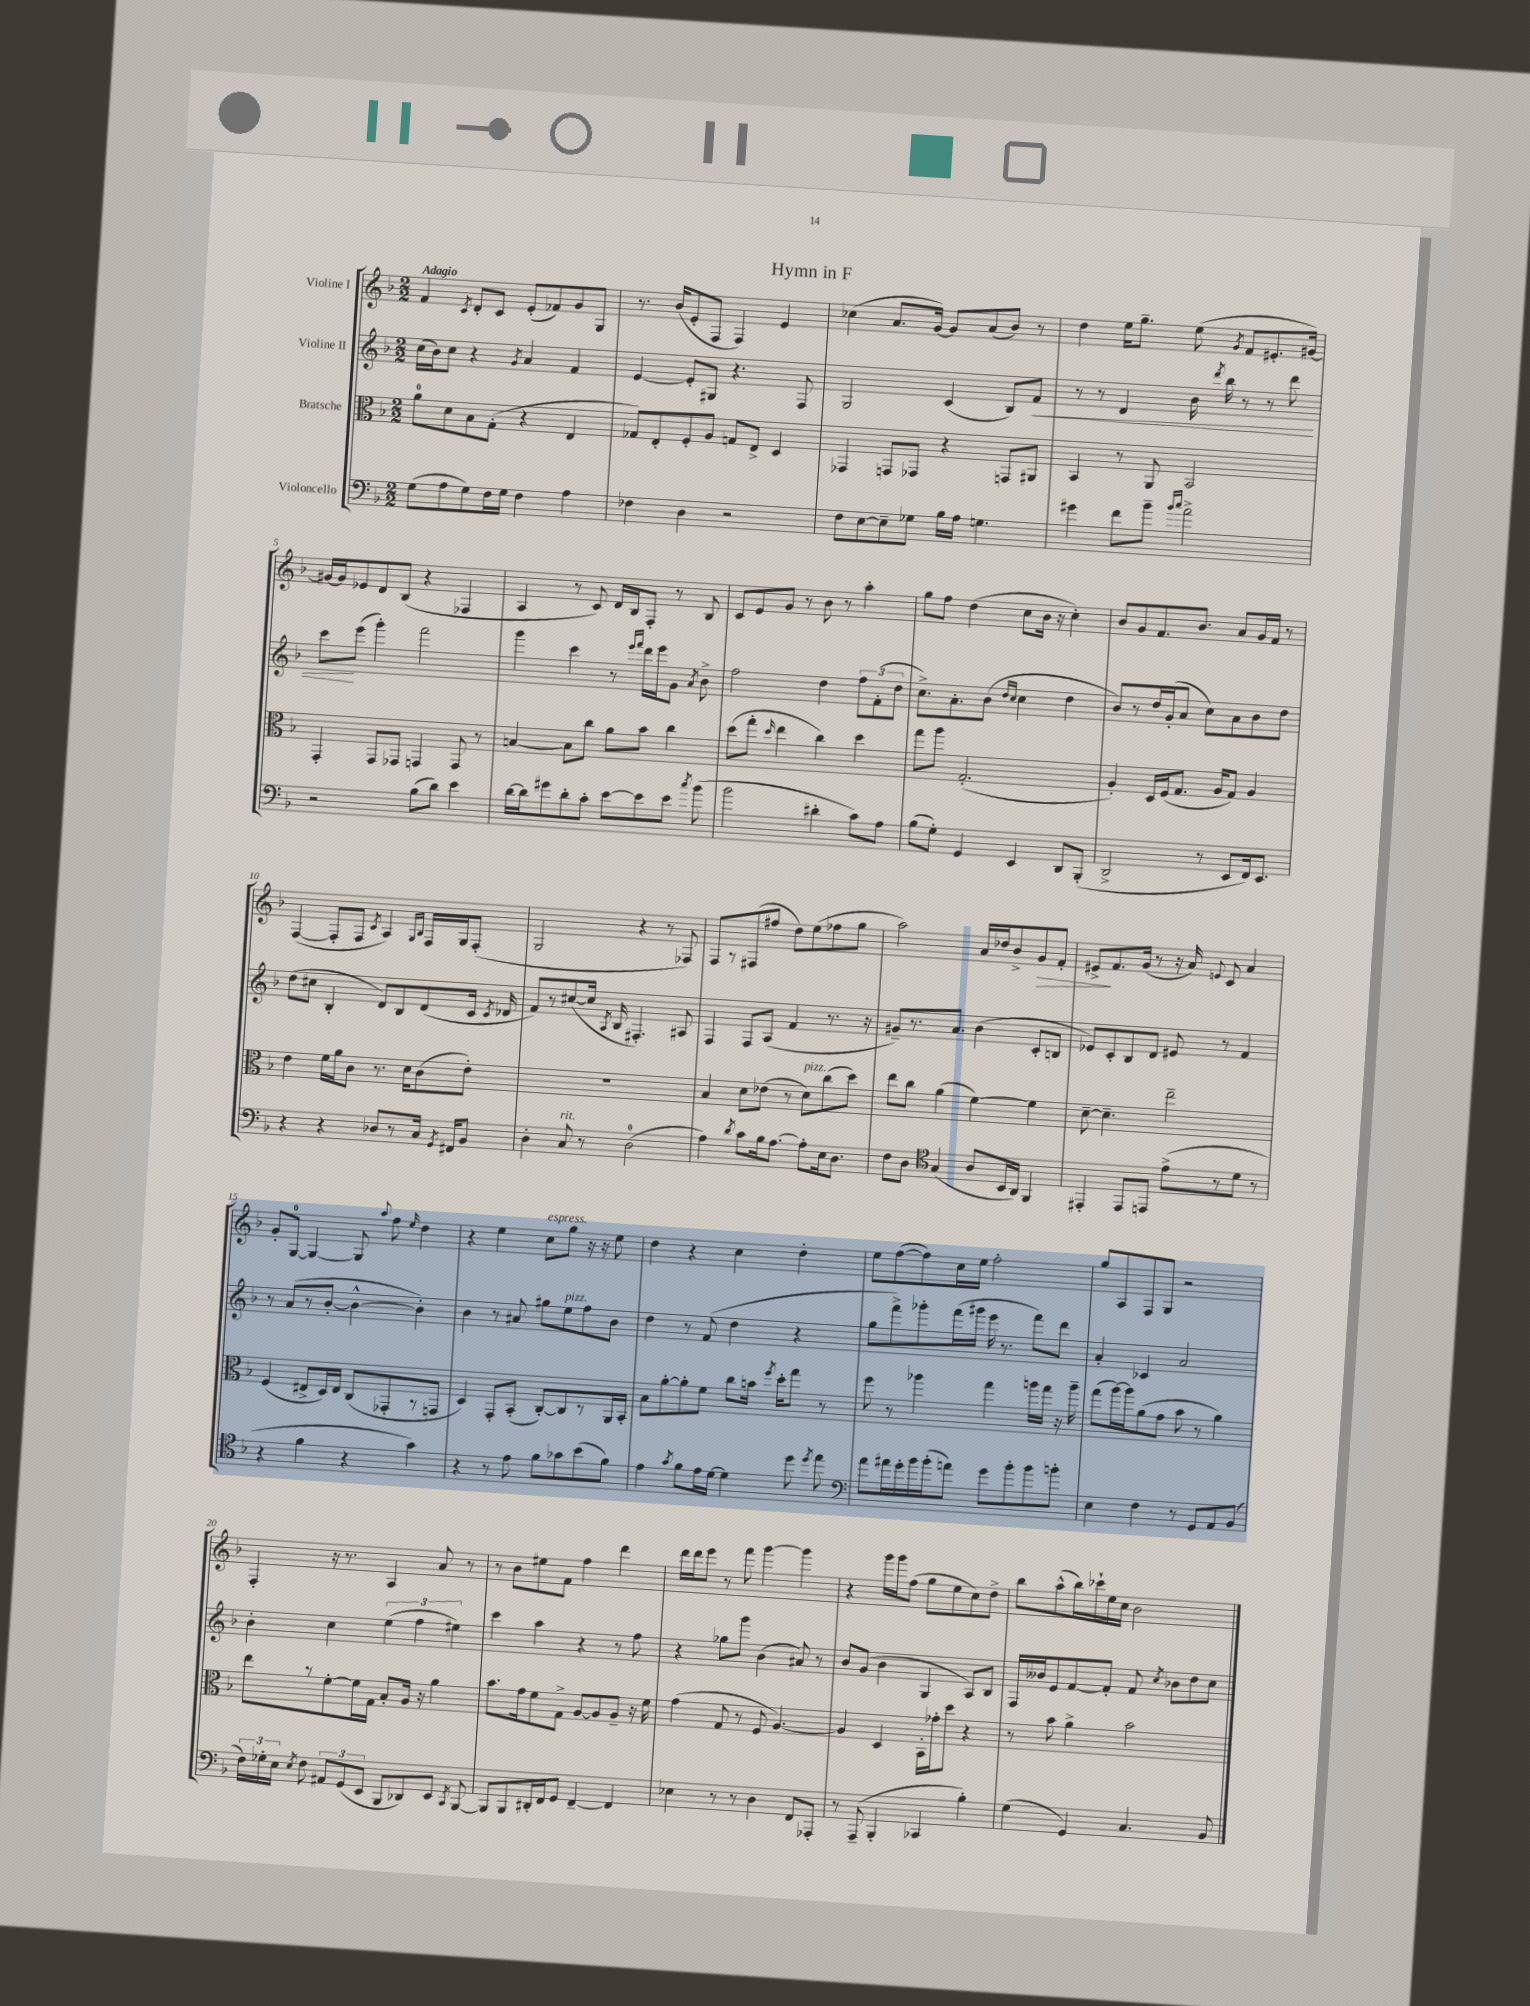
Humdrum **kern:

**kern	**kern	**kern	**kern
*staff4	*staff3	*staff2	*staff1
*clefF4	*clefC3	*clefG2	*clefG2
*k[b-]	*k[b-]	*k[b-]	*k[b-]
*M2/2	*M2/2	*M2/2	*M2/2
(8G	8a	(16cc	4f
.	.	16b-)	.
8A	8d	8cc	.
.	.	.	8qc
8G)	8B-	4r	8d'
16F	(8G'	.	8c
16G	.	.	.
.	.	8qg	.
4F	4r	4a	(8e'
.	.	.	8f-)
4A	4E	4f	8g
.	.	.	8G
=	=	=	=
4F-	8G-)	[4e	8.r
.	8E'	.	.
.	.	.	(16b-
4D	8F'	8e']	8e'
.	8A	8G#	8F
2r	8G	4.r	4F)
.	8E^	.	.
.	4D	.	4e
.	.	8F	.
=	=	=	=
8F	4GG-	2G	(4cc-
[8E	.	.	.
8E~]	8GG	.	8.a
8G-	8GG-	.	.
.	.	.	[16g)
16B-	4r	(4c	8g]
16A	.	.	.
4.G	.	.	(8a
.	8GG	8B-)	8b-)
.	8AA#	8f	8r
=	=	=	=
4g#	4BB-	8r	4dd
.	.	8r	.
8f	8r	4d	16ee
.	.	.	8.gg~
8b-~	8AA	.	.
16qqb-	.	.	.
16qqcc	.	.	.
2a^	2BB-	16b-	(8ee
.	.	8qddd	.
.	.	16bb-	.
.	.	.	8qg
.	.	8r	8f
.	.	8r	8.e#'
.	.	8ddd	.
.	.	.	[16g#)
=	=	=	=
2r	4GG'	8ccc	16g#_
.	.	.	16g#]
.	.	(8eee	8e-
.	8GG	4ggg')	8d
.	8GG-	.	(8B-
(8B-	4GG	2fff	4r
8d)	.	.	.
4e	8GG	.	4F-
.	8r	.	.
=	=	=	=
[16d	[4B	4ggg	4A
16d]	.	.	.
8g#	.	.	.
8d'	8B]	4ccc	8r
8c'	8cc	.	8c)
[8e	8a	8r	16d
.	.	.	16B-
.	.	16qqeee	.
.	.	16qqfff	.
8e]	8b-	16ddd	8F'
.	.	16eee	.
8e	4cc	8g	8r
8qcc	.	8qa	.
(8b-	.	8b-^	8B-
=	=	=	=
2b-	(8dd	2ff	8c
.	8gg'	.	8e
.	16qqdd	.	.
.	4ee	.	8g
.	.	.	8r
4d#'	4cc)	4dd	8b-
.	.	.	8r
8c)	4dd	12ff	4aa'
.	.	(12f'	.
8A	.	.	.
.	.	12dd	.
=	=	=	=
(8B-	8gg	8.cc^)	8gg
8G')	8aa	.	8ff
.	.	8.a'	.
4GG	(2.G'	.	(4dd
.	.	(8b-	.
.	.	16qqdd	.
.	.	16qqcc	.
4EE	.	4cc	8cc
.	.	.	16b-
.	.	.	16r
8DD	.	4dd	4cc')
(8BBB-'	.	.	.
=	=	=	=
2DD^	4A')	8b-)	8b-
.	.	8r	8g
.	16D	16dd	8.f
.	(16F	(16g'	.
.	8.G	8a	.
.	.	.	8.b-
8r	.	8cc)	.
.	16A	.	.
8EE	8G)	8a	8a
16FF)	4A	8b-	16g
8.EE	.	.	16f
.	.	8dd	8r
=	=	=	=
4r	4e	(8dd	([4F
.	.	8cc#	.
4r	16f	4B-'	8F']
.	16a	.	.
.	8c	.	8F
.	.	.	8qc
8D-	8.r	8d)	4A)
8r	.	8B-	.
.	16d	.	.
.	.	.	16qqG
.	.	.	16qqB-
16C	(8c	(8d	16F
8qGG	.	.	.
16FF#	.	.	16G
8BB-	8e')	16c	(8F'
.	.	8qc	.
.	.	16d-	.
=	=	=	=
4D'	1r	8f)	2G
.	.	8r	.
8C	.	([8cc#	.
8r	.	16cc#]	.
.	.	8qA	.
.	.	16B-	.
(2D	.	4.F#')	4r
.	.	.	8r
.	.	8A#	8F-)
=	=	=	=
4A)	4B-	4F	8F
.	.	.	8r
8qd	.	.	.
8c	8d	8F	(8F#
16B-	(8e-	(8A	8ff#
[8.A	.	.	.
.	8r	4f	8dd)
8A']	8d)	.	(8ee
16E	(8cc	8.r	8ff-
8.D	.	.	.
.	8dd)	.	8gg
.	.	16r	.
=	=	=	=
8F	8ee	8g#~)	2aa)
8D	8cc	8.r	.
*clefC4	*	*	*
(4G	(4a	.	.
.	.	8.a	.
8A	[4f)	(4b-	16a
.	.	.	16dd-
16BB-	.	.	8b-^
16AA)	.	.	.
4FF	4f]	8c'	8g
.	.	8B	8f'
=	=	=	=
4EE#'	[8d~	8e-)	8e#^
.	4.d~]	8c'	8.f
8EE#	.	8B-	.
.	.	.	(16g
8EE	.	8d	8r
(8e^	2ee~	8e#	16r
.	.	.	16a)
.	.	.	8qqe
8r	.	8r	8c
8d	.	4f	4a
8r	.	.	.
=	=	=	=
4r	(4F	8r	8g'
.	.	(8a	[8G
4f	8E#^	8r	4G_
.	16D)	[8b-'	.
.	16E#	.	.
4r	(8C	4b-^^_	8G]
.	.	.	8qqaa
.	8GG-'	.	8ff
.	.	.	16qqee
4g)	8r	4b-'])	4dd
.	8GG	.	.
=	=	=	=
4r	4D)	4b-	4r
8r	8GG'	8r	4ee
8e	(8BB-'	8a#	.
8f	[8C')	8gg#	8cc
8g-	8C]	8ee	8gg
(8b-	8r	8ff	16r
.	.	.	16r
8f)	16AA	8b-	8ee
.	16BB-'	.	.
=	=	=	=
4e	8B-	4dd	4dd
.	[8a'	.	.
8qg	.	.	.
8f	8a']	8r	4r
16e	8f	(8f	.
[16d	.	.	.
4d]	8cc	4dd	4cc
.	16b	.	.
.	8qff	.	.
.	16dd'	.	.
8dd	8gg	4r	4dd'
8qdd	.	.	.
8ee	8r	.	.
=	=	=	=
*clefF4	*	*	*
8a	8ff	8gg	8ee
16a#	8r	8fff^)	([8ff
16g'	.	.	.
16b-	4aa-	8ggg-'	8ff])
(16b-'	.	.	.
8a)	.	(16fff	16cc
.	.	16ggg#	16ee
8g	4gg	16eee	2ff'
.	.	8.r	.
8b-'	.	.	.
8b-	16aa	8fff)	.
.	16gg	.	.
8b'	16r	8ddd	.
.	16aa~	.	.
=	=	=	=
4E	(8gg	4a'	8gg
.	[16aa)	.	8A
.	16aa]	.	.
4F	(8a	4c-	8F
.	8g	.	8G
8r	8b-	2a	2r
8GG	8r	.	.
8AA	4a)	.	.
(8BB-	.	.	.
=	=	=	=
24F)	8ee	4b-'	4F'
24G-'	.	.	.
24E	.	.	.
8qE	.	.	.
8F	8r	.	.
12AA#	[8f'	4cc	16r
.	.	.	8.r
(12GG	.	.	.
.	16f]	.	.
12EE	.	.	.
.	16G	.	.
8BBB-	8B-'	(6ee	4A
8DD-)	16A	.	.
.	.	6ff	.
.	16r	.	.
8EE	4a	.	8a
.	.	6ee#)	.
8qCC	.	.	.
[8BBB-	.	.	8r
=	=	=	=
8BBB-]	8.b-	4ccc	8r
8BBB-	.	.	8b-
.	16g	.	.
16DD#'	8f	4aa	8ee#
16FF	.	.	.
8GG	8G^	.	8f
[4FF~	[8A	4r	4ff
.	8A]	.	.
4FF]	8A~	8r	4ddd
.	16r	8ff	.
.	16f	.	.
=	=	=	=
4E-	(4g	4r	16ddd
.	.	.	16ddd
.	.	.	8eee
8r	8G	8gg-	8r
8r	8r	8ggg	8fff
4D	8F	(4b-	[4ggg
.	[4.A)	.	.
8FF	.	8a#)	4ggg]
8AAA-'	.	8r	.
=	=	=	=
8r	4A]	8b-	4r
(8AAA~	.	(8g	.
4BBB-'	4D	4b-	16ggg
.	.	.	16ggg
.	.	.	(8ff
4CC-	16BB-'	4G	8gg
.	16g-'	.	.
.	8dd	.	8ee
4B-')	4r	8A)	8cc)
.	.	8B-	8dd^
=	=	=	=
(4G	8r	16F	8bb-
.	.	16b--	.
.	8b-	8e	(8aa^^
4GG)	4a^	[8f	16bb-)
.	.	.	16ccc-`
.	.	8f']	16ee
.	.	.	16cc
4.C	2b-	8f	2b-
.	.	8qcc	.
.	.	8b-	.
.	.	8dd	.
8BB-	.	8cc	.
==	==	==	==
*-	*-	*-	*-
